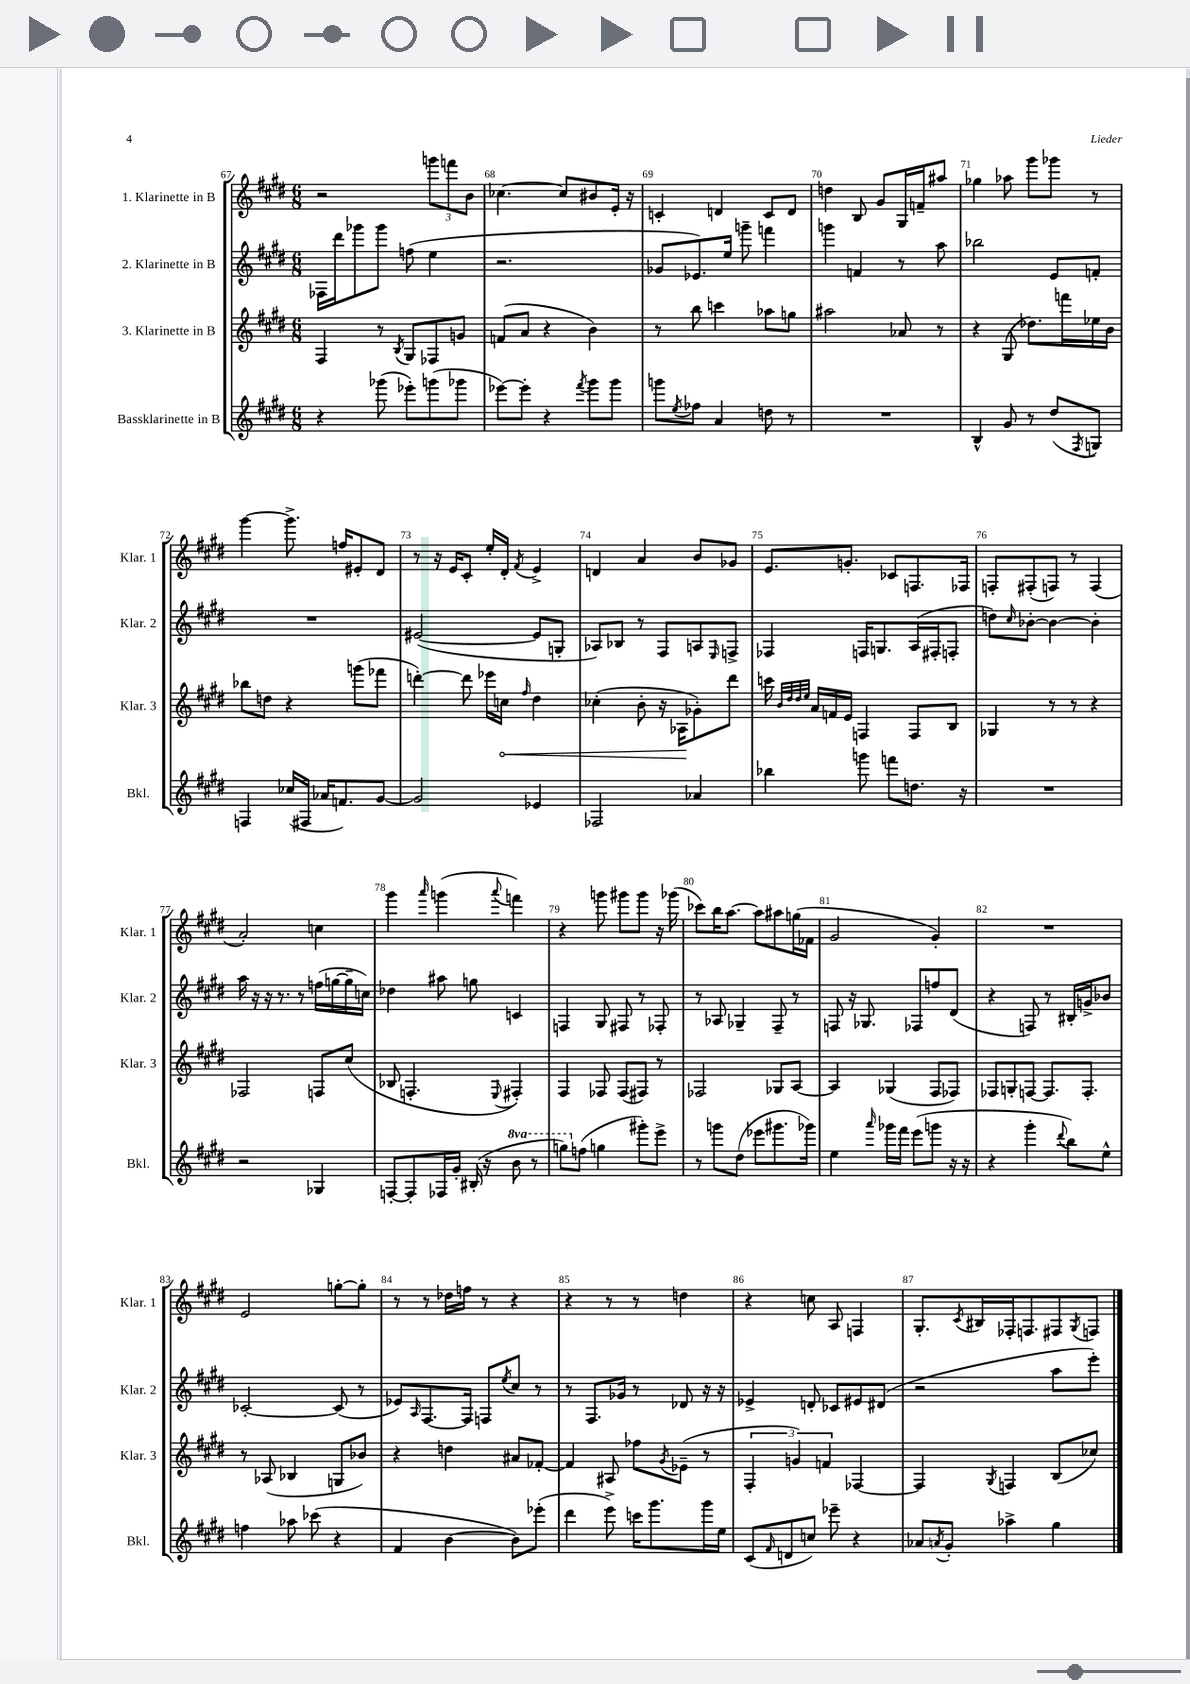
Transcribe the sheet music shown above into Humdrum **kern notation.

**kern	**kern	**kern	**kern
*staff4	*staff3	*staff2	*staff1
*clefG2	*clefG2	*clefG2	*clefG2
*k[f#c#g#d#]	*k[f#c#g#d#]	*k[f#c#g#d#]	*k[f#c#g#d#]
*M6/8	*M6/8	*M6/8	*M6/8
4r	4F#	16F-	2r
.	.	16ddd#	.
.	.	8ggg-	.
(8ggg-	8r	8ggg-	.
.	8qB	.	.
8eee-')	8G#	(8ff	.
(8ggg	8F-	4ee	12ggg
.	.	.	12fff
8ggg-	8g	.	.
.	.	.	12b
=	=	=	=
[8eee-)	(8f	2.r	[4.cc-
8eee-']	8a	.	.
4r	4r	.	.
.	.	.	8cc-]
8qfff#	.	.	.
8ggg#	4b)	.	8b#
8ggg#	.	.	16e'
.	.	.	16r
=	=	=	=
8ggg	8r	8g-	4c'
8qee	.	.	.
8ff-	8bb	8.e-)	.
4a	4ccc	.	4d
.	.	16ee	.
.	.	8ggg~	.
8dd	8aa-	4fff	8c
8r	8gg	.	8d
=	=	=	=
2.r	2aa#	4ggg	4dd
.	.	4f	8B
.	.	.	8g#
.	8a-	8r	16G#
.	.	.	16f~
.	8r	8aa	8aa#
=	=	=	=
4B^^	4r	2bb-	4gg-
8g#	(8G#	.	8aa-
8r	8.dd-)	.	8ggg#
(8dd#	.	8e	8ggg-
.	16fff	.	.
8qF#	.	.	.
8G)	16ee-	8f'	8r
.	16b	.	.
=	=	=	=
4F	8bb-	2.r	[4ggg#
.	8dd	.	.
(16cc-	4r	.	8.ggg#^]
16F#	.	.	.
16a-	.	.	.
8.f)	.	.	16ff
.	(8ggg	.	8e#'
[8g#	8fff-	.	8d#
=	=	=	=
2g#]	[4ddd')	([2e#	8r
.	.	.	16r
.	.	.	16e
.	8ddd]	.	8c#'
.	16eee-	.	16ee'
.	16cc	.	16d#'
.	16qqff#	.	8qf#
4e-	4dd#	8e#]	4e^
.	.	8G'	.
=	=	=	=
2F-	(4cc-'	8A-)	4d
.	.	8B-	.
.	8b'	8r	4a
.	16r	8F#	.
.	16A-	.	.
4a-	8g-')	8A	8b
.	.	16qqE	.
.	8ddd#	8F^	8g-
=	=	=	=
4bb-	16ccc	4F-	8.e
.	32qqb	.	.
.	32qqdd#	.	.
.	32qqdd#	.	.
.	32qqee	.	.
.	16a	.	.
.	16f	.	.
.	16e	.	8.g'
8ggg	4F	16F	.
.	.	8.G	.
8fff	.	.	8c-
8.dd	8F	(16A	8.F
.	.	16F#'	.
.	8B	8F'	.
16r	.	.	16F-
=	=	=	=
2.r	4G-	8dd)	8F'
.	.	16qqcc#	.
.	.	[8b-'	(8F#'
.	8r	4b-_	8F)
.	8r	.	8r
.	4r	4b-']	(4F
=	=	=	=
2r	2F-	16aa	2a')
.	.	16r	.
.	.	16r	.
.	.	8.r	.
.	.	8r	.
4G-	8F	(16ff	4cc
.	.	[16gg	.
.	(8cc#	16gg~]	.
.	.	16cc)	.
=	=	=	=
[8F'	8B-	4dd-	4ggg#
8F']	4.F'	.	.
.	.	.	16qqaaa
16F-	.	8aa#	(4ggg
16g#'	.	.	.
(16B#'	.	8gg	.
16r	.	.	.
.	8qqE	.	8qqaaa
8bb	4F#')	4c	4fff)
8r	.	.	.
=	=	=	=
8ggg)	4F#	4F	4r
(8ff	.	.	.
4gg	8F-	8G#	8ggg
.	(8F-	8F#	8ggg#
8ggg#')	8F#)	8r	8ggg#
8eee^	8r	8F-'	16r
.	.	.	(16ggg-
=	=	=	=
8r	2F-	8r	8ccc-)
8ggg	.	8A-	16bb
.	.	.	[8.aa
(8dd#	.	4G-~	.
8eee-	.	.	8aa]
8.ggg#	8G-	8F#~	8aa#
.	[8A	8r	(16gg
16ggg-)	.	.	16f-
=	=	=	=
4ee	4A]	8F	2g#
.	.	16r	.
.	.	8.G-	.
16qqaaa	.	.	.
16ggg-	(4G-	.	.
16fff#	.	.	.
(8eee	.	8F-	.
8ggg	8F#	8ff	4g#')
16r	8F-)	(8d#	.
16r	.	.	.
=	=	=	=
4r	8F-	4r	2.r
.	8G'	.	.
4ggg#'	[8F	8F)	.
.	8.F]	8r	.
8qqddd#	.	.	.
8bb)	.	16B#'	.
.	8.F'	16g^	.
8ee^^	.	8b-	.
=	=	=	=
4ff	8r	[2c-'	2e
.	(8A-	.	.
8aa-	4B-	.	.
(8ccc-	.	.	.
4r	8G	(8c-]	[8gg'
.	8b-)	8r	8gg']
=	=	=	=
4f#	4r	8e-)	8r
.	.	16qqA	.
.	.	[8.F#	8r
[4b	4dd	.	16dd-
.	.	16F#]	16ff
.	.	8F	8r
.	.	8qee	.
8b])	8a#	8cc#	4r
(8eee-'	[8f-'	8r	.
=	=	=	=
4ddd#	4f-]	8r	4r
.	.	8.F#	.
8eee^)	8A#	.	8r
.	.	16g-	.
16ccc	8ff-	8r	8r
8.ggg#	.	.	.
.	8qg#	.	.
.	(8e-~	8d-	4dd
16ggg#	8r	16r	.
16ee	.	16r	.
=	=	=	=
(8c#	6F#'	4e-^	4r
16qqf#	.	.	.
8d	.	.	.
.	6g)	.	.
8cc)	.	8d'	8cc
.	6f	.	.
8eee-~	.	8c-	8A
4r	[4F-	8e#	4F
.	.	(8d#	.
=	=	=	=
8a-	4F-]	2r	8.G#'
8qa	.	.	.
8g#'	.	.	.
.	.	.	8qc#
.	.	.	16B#
.	8qG#	.	.
4aa-^	4F	.	16F-'
.	.	.	8.F
4gg#	(8B	8aa	8F#
.	.	.	8qG#
.	8cc-)	8eee')	8F
==	==	==	==
*-	*-	*-	*-
